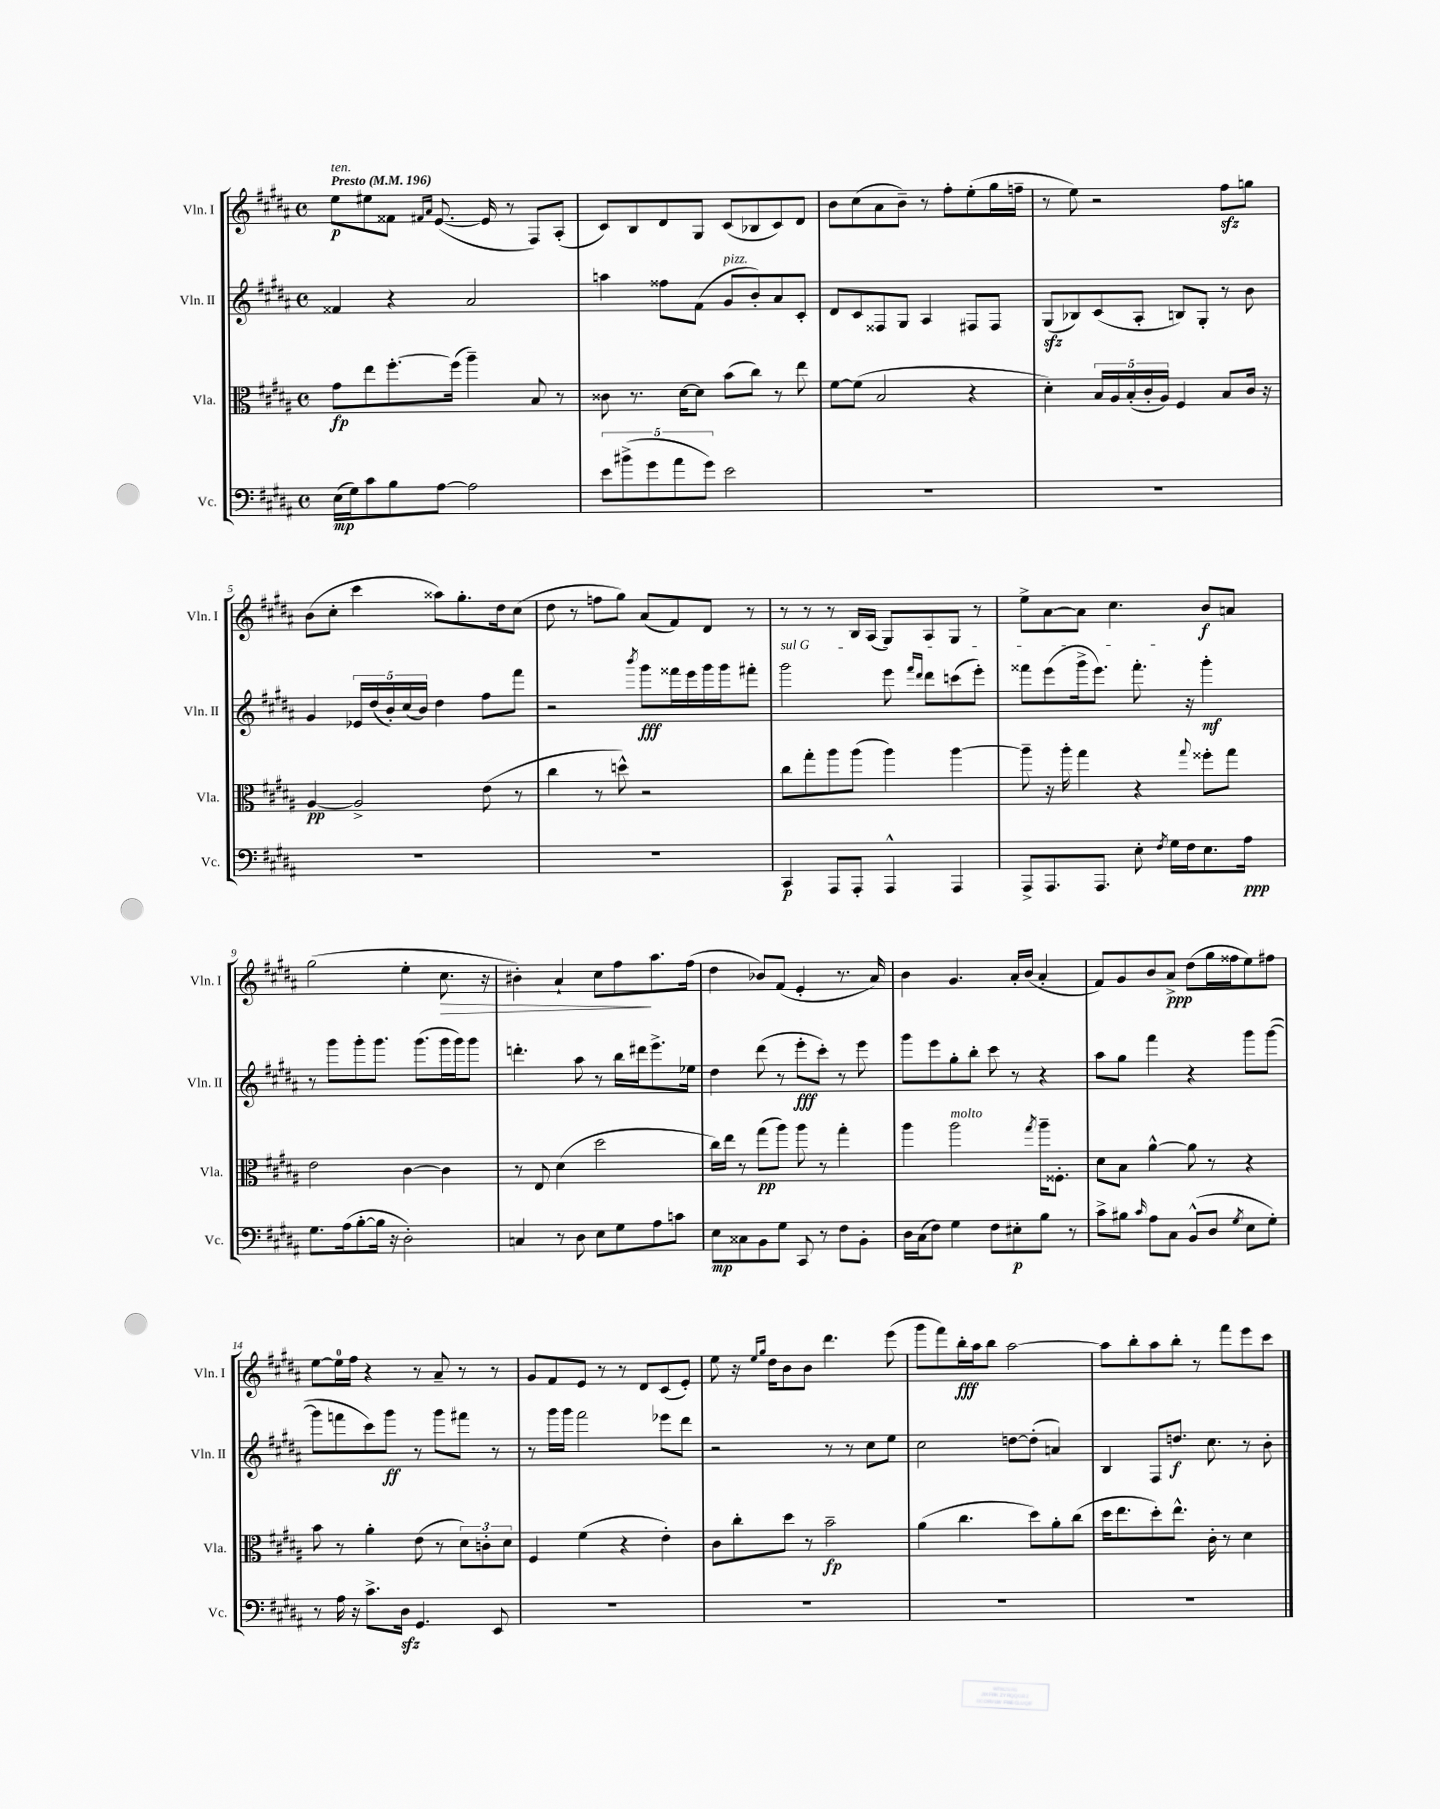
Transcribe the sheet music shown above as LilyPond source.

<<
\new StaffGroup <<
\new Staff = "s0" \with { instrumentName = "Vln. I" shortInstrumentName = "Vln. I" } {
    \clef treble \key b \major \defaultTimeSignature \time 4/4 \tempo "Presto" 4 = 196
    \autoBeamOff e''8[\p^\markup { \italic "ten." } eis''8 fisis'8] \grace { fis'16[ ais'16] } e'8.~( e'16 r8 fis8[) ais8]-.( |
    cis'8[) b8 dis'8 gis8] cis'8[( bes8 cis'8) dis'8] |
    b'8[ cis''8( ais'8 b'8]--) r8 fis''8[-. e''8-.( gis''16 f''16]-- |
    r8 e''8) r2 fis''8[\sfz g''8] |
    b'8[( cis''8]-. cis'''4 aisis''8[) gis''8.-. dis''16 cis''8]( |
    dis''8 r8 f''8[ gis''8]) ais'8[( fis'8) dis'8] r8 |
    r8 r8 r8 b16[ ais16]( gis8[) ais8 gis8] r8 |
    e''8[-> ais'8~ ais'8] cis''4. b'8[\f a'8] |
    gis''2( e''4-. cis''8.\> r16 |
    bis'4-.) ais'4-! cis''8[ fis''8\! ais''8. fis''16]( |
    dis''4 bes'8[) fis'8]( e'4-. r8. ais'16) |
    b'4 gis'4. ais'16[-. b'16]( ais'4-. |
    fis'8[) gis'8 b'8 ais'8]->\ppp dis''8[( gis''16 fisis''16 e''8) fis''8] |
    e''8[~ e''16-0 fis''16] r4 r8 ais'8-- r8 r8 |
    gis'8[ fis'8 e'8] r8 r8 dis'8[ cis'8( e'8]-.) |
    e''8 r16 \grace { e''16[ gis''16] } dis''16[ b'8 b'8] dis'''4. e'''8( |
    gis'''8[ fis'''8) b''16-.\fff ais''16 b''8] ais''2~ |
    ais''8[ b''8-. ais''8 b''8]-. r8 fis'''8[ e'''8 cis'''8] \bar "|." |
}
\new Staff = "s1" \with { instrumentName = "Vln. II" shortInstrumentName = "Vln. II" } {
    \clef treble \key b \major \defaultTimeSignature \time 4/4
    \autoBeamOff fisis'4 r4 ais'2 |
    a''4 fisis''8[ fis'8]( gis'8[^\markup { \italic "pizz." } b'8-.) ais'8 cis'8]-. |
    dis'8[ cis'8 fisis8 gis8] ais4 fis8[ fis8] |
    gis8[\sfz( bes8) cis'8( ais8]-. b8[) gis8]-. r8 b'8 |
    gis'4 \tuplet 5/4 { ees'16[ dis''16( b'16-.) cis''16( b'16]) } dis''4 fis''8[ fis'''8] |
    r2 \acciaccatura { b'''8 } gis'''8[\fff fisis'''16 e'''16 gis'''16 gis'''16 fis'''8]-. |
    \once \override TextSpanner.bound-details.left.text = \markup { \italic "sul G" } gis'''2\startTextSpan e'''8 \grace { fis'''16[ dis'''16] } dis'''8[ c'''8( e'''8]-.) |
    fisis'''8[ e'''8( gis'''16-> e'''8.]) fisis'''8.-.\stopTextSpan r16 gis'''4-.\mf |
    r8 gis'''8[ gis'''8-. gis'''8.] gis'''8.[( gis'''16 gis'''16) gis'''8] |
    d'''4.-. ais''8 r8 b''16[ dis'''16 e'''8.-> ees''16] |
    dis''4 dis'''8( r8 e'''8[-.\fff cis'''8]-.) r8 e'''8 |
    gis'''8[ e'''8 gis''8-. b''8]-. cis'''8 r8 r4 |
    ais''8[ gis''8] fis'''4 r4 gis'''8[ gis'''8]~( |
    gis'''8[ f'''8 cis'''8) gis'''8]\ff r8 gis'''8[ fis'''8] r8 |
    r8 gis'''16[ gis'''16] fis'''2 ees'''8[ dis'''8] |
    r2 r8 r8 cis''8[ e''8] |
    cis''2 d''8[~ d''8]-.( a'4) |
    b4 fis8[ d''8.]\f cis''8. r8 b'8-. \bar "|." |
}
\new Staff = "s2" \with { instrumentName = "Vla." shortInstrumentName = "Vla." } {
    \clef alto \key b \major \defaultTimeSignature \time 4/4
    \autoBeamOff gis'8[\fp e''8 fis''8.~-. fis''16]( ais''4--) b8 r8 |
    cisis'8 r8. dis'16[~ dis'8] b'8[( cis''8]) r8 e''8 |
    fis'8[~ fis'8]( b2 r4 |
    dis'4-.) \tuplet 5/4 { b16[ ais16 b16-.( cis'16-. ais16]) } fis4 b8[ cis'16] r16 |
    ais4~\pp ais2-> e'8( r8 |
    cis''4 r8 d''8-^) r2 |
    cis''8[ gis''8-. ais''8 ais''8]( ais''4) ais''4~ |
    ais''8-- r16 ais''16-. gis''4 r4 \appoggiatura { gis''8 } fisis''8[-. gis''8] |
    e'2 cis'4~ cis'4 |
    r8 e8 dis'4( dis''2 |
    cis''16[) e''16] r8 gis''8[\pp( ais''8]) ais''8 r8 gis''4-. |
    ais''4 ais''2^\markup { \italic "molto" } \acciaccatura { gis''8 } ais''16[-- fisis8.]-. |
    dis'8[ b8] ais'4~-^ ais'8 r8 r4 |
    b'8 r8 ais'4-. e'8( r8 \tuplet 3/2 { dis'8[) c'8-. dis'8] } |
    fis4 fis'4( r4 e'4-.) |
    cis'8[ cis''8-. dis''8] r8 b'2--\fp |
    ais'4( cis''4. dis''8[) ais'8-. cis''8]( |
    dis''16[ e''8. dis''8-.) e''8.]-^ cis'16-. r8 dis'4 \bar "|." |
}
\new Staff = "s3" \with { instrumentName = "Vc." shortInstrumentName = "Vc." } {
    \clef bass \key b \major \defaultTimeSignature \time 4/4
    \autoBeamOff e16[\mp( gis16) cis'8 b8 ais8]~ ais2 |
    \tuplet 5/4 { e'8[ bis'8->( gis'8 ais'8 gis'8]) } e'2 |
    R1 |
    R1 |
    R1 |
    R1 |
    cis,4\p ais,,8[ ais,,8]-. ais,,4-^ ais,,4 |
    ais,,8[-> ais,,8. ais,,8.] e8-. \acciaccatura { fis8 } gis16[ fis16 e8. ais16]\ppp |
    gis8.[ ais16( b8~-. b16] r16 dis2-.) |
    c4 r8 dis8 e8[ gis8 ais8 c'8] |
    e8[\mp cisis8 b,8 gis8] cis,8 r8 fis8[ b,8]-. |
    dis16[ cis16( fis8]) gis4 fis8[ eis8-.\p b8] r8 |
    cis'8[-> bis8] \grace { cis'16 } ais8[ cis8] b,8[-^( dis8] \acciaccatura { gis8 } e8[ gis8]-.) |
    r8 ais16 r16 cis'8.[-> dis16]\sfz gis,4. e,8 |
    R1 |
    R1 |
    R1 |
    R1 \bar "|." |
}
>>
>>
